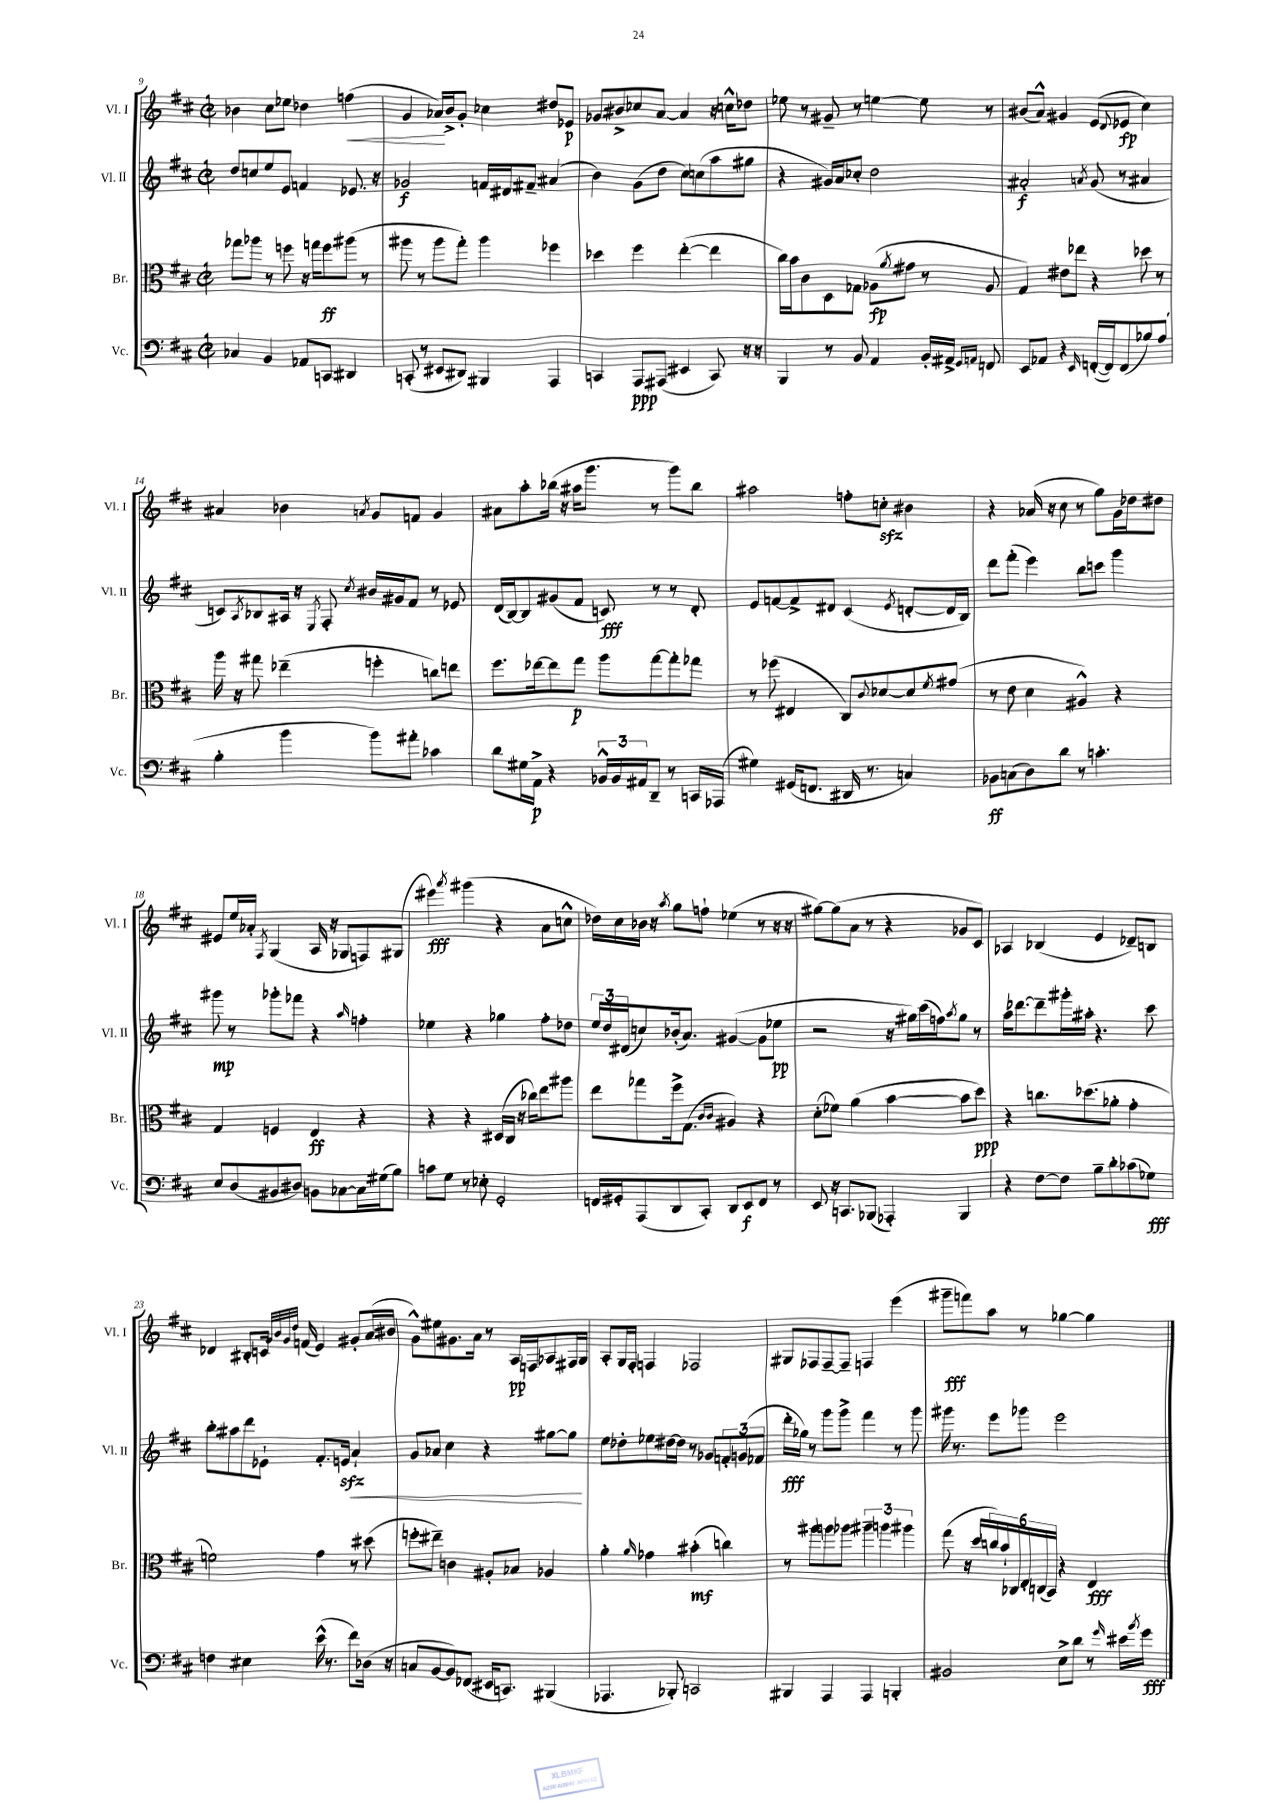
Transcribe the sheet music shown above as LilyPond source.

<<
\new StaffGroup <<
\new Staff = "s0" \with { instrumentName = "Vl. I" shortInstrumentName = "Vl. I" } {
    \clef treble \key d \major \defaultTimeSignature \time 2/2
    bes'4 cis''8 ees''8 des''4 f''4\<( |
    g'4 aes'16\!) b'16-> g'8-. ces''4 dis''8 ees'8\p |
    ges'8 bis'8-> ces''8 a'8~ a'4 r16 c''16-^ des''8 |
    ees''8 r8 gis'8-- r8 e''4~ e''8 r8 |
    bis'8( a'8-^) gis'4 e'8( \appoggiatura { d'8 } ees'8\fp cis''4) |
    ais'4 bes'4 \acciaccatura { a'8 } g'8 f'8 g'4 |
    ais'8 a''8-. bes''16( r16 ais''16 g'''8. r8 g'''8) bes''8 |
    ais''2 f''8-. c''8-.\sfz bis'4 |
    r4 aes'16( r16 cis''8 r8 g''8) g'16 des''16 dis''8 |
    eis'8 e''16 aes'16-. \acciaccatura { fis8 } g4( a16 r16 ges8 f8) gis8( |
    eis'''4\fff) \acciaccatura { a'''8 } gis'''4( r4 a'8 c''8-^ |
    des''16) cis''16 bes'16 r16 \acciaccatura { a''8 } g''8 f''8-! ees''4( r8 r16 r16 |
    gis''8~) gis''8( a'8 r8 r4 ges'8 cis'8) |
    aes4 bes4( e'4 des'8--) b8 |
    des'4 bis8-. c'16 \grace { g'32 b'32 g'32 d''32 } f'16( e'4) gis'8-. a'16( bis'16 |
    g'8-^) eis''8 gis'8. a'16 r8 a16\pp f16 aes8 fis16 g16 |
    a8-. g16 fis16-. f4 fes2 |
    gis8 fes8 fes8~-- fes8-- f4 e'''4( |
    gis'''8--\fff f'''8) a''8 r8 ges''4~ ges''4 \bar "|." |
}
\new Staff = "s1" \with { instrumentName = "Vl. II" shortInstrumentName = "Vl. II" } {
    \clef treble \key d \major \defaultTimeSignature \time 2/2
    d''8 c''8 e''8 e'8 f'4 ees'8. r16 |
    ges'2\f f'16 dis'16 fis'8-- ais'4( |
    b'4) g'8( d''8 cis''8) c''8( a''8 gis''8 |
    r4 gis'16) a'16 ces''8-. d''2 |
    ais'2-.\f \acciaccatura { a'8 } g'8( r8 ais'4 |
    c'8) \acciaccatura { a8 } bes8 ais16 r16 \acciaccatura { e8 } fis8-. \acciaccatura { cis''8 } bis'16 gis'16 fis'8 r8 ees'8 |
    d'16( b16~) b8 gis'8( fis'8 c'8\fff) r8 r8 d'8-. |
    e'8 f'8~ f'8-> dis'8 cis'4( \acciaccatura { e'8 } d'8~-. d'16 b16) |
    d'''8 fis'''8-.( e'''4) b''8 c'''8 g'''4 |
    gis'''8\mp r8 ges'''8-. fes'''8 r4 \grace { a''16 } f''4-. |
    ees''4 r4 ges''4 fis''8-. des''8 |
    \tuplet 3/2 { e''16 d''16 dis'16( } c''8) bes'16-.( a'8.) gis'4~( gis'8 ees''8\pp |
    r2 r16 gis''16) cis'''16( f''16) \acciaccatura { a''8 } gis''8 r8 |
    a''16 des'''8.~ des'''8-- gis'''16-. ais''16-. r4. cis'''8 |
    b''8-. ais''8 d'''8 ees'8-! fis'8.-. e'16\sfz a'4-!\< |
    g'8 aes'8 cis''4 r4 gis''8~ gis''8\! |
    e''8 des''8-. ees''8 dis''16~ dis''16 r8 ges'8 \tuplet 3/2 { f'8-. g'8( fes'8 } |
    d'''16-.\fff ges''16) r8 g'''8 g'''8-> fis'''4 r8 g'''8 |
    gis'''16 r8. e'''8 ges'''8 e'''2 \bar "|." |
}
\new Staff = "s2" \with { instrumentName = "Br." shortInstrumentName = "Br." } {
    \clef alto \key d \major \defaultTimeSignature \time 2/2
    ges''8 aes''8 r8 f''8 r16 g''16 f''8\ff ais''8( r8 |
    ais''8 r8 ais''8 g''8-.) ais''4 fes''4 |
    des''4 fis''4 e''4~-.( e''4 |
    cis''16) b'16 cis'8 d8 ges8 aes8\fp( \acciaccatura { a'8 } gis'8 r8 aes8 |
    g4) eis'8 ees''8 r4 des''8 r8 |
    a''16 r16 gis''8 ees''4--( f''4-. c''8) e''8 |
    fis''8. ees''16~ ees''8 g''8\p a''8 g''8~ g''8-. ges''8 |
    r8 fes''8( eis4 cis8) \appoggiatura { cis'8 } des'8~ des'8 \acciaccatura { fis'8 } gis'8( |
    r8 e'8 d'4 ais4-^) r4 |
    g4 f4 e4\ff r4 |
    r4 r4 dis16( cis16 r16 ces''16) e''8 ais''8 |
    e''8 ges''8 fis''16-> g8.( \grace { cis'16 cis'16 } ais4) r4 |
    d'8-.( fes'8) a'4( b'4~ b'8 d''8\ppp) |
    r4 c''8. des''8.( aes'8-. g'4-. |
    f'2) g'4 r8 dis''8( |
    f''8-. eis''8--) c'4 ais8-. bes8 aes4 |
    a'4-. \grace { a'16 } ges'4 bis'4-.\mf( c''4) |
    r8 ais''8 a''8 aes''8 \tuplet 3/2 { ais''4-- a''4 ais''4 } |
    g''8( r16 d''16 \tuplet 6/4 { c''16) b'16-! ces16 e16-. c16( b,16) } r4 e4\fff \bar "|." |
}
\new Staff = "s3" \with { instrumentName = "Vc." shortInstrumentName = "Vc." } {
    \clef bass \key d \major \defaultTimeSignature \time 2/2
    ces4 b,4 aes,8 c,8 dis,4 |
    c,8-.( r8 eis,8 dis,8) bis,,4 a,,4 |
    c,4 a,,8\ppp ais,,8( eis,4 c,8) r16 r16 |
    b,,4 r8 b,8 a,4 b,16-. ais,16-> \grace { g,16 a,16 } f,8 |
    e,8 aes,8 r4 \grace { e,16 } f,16~-.( f,16) f,8( bes8) a8( |
    b4-. b'4 b'8) ais'8-. ces'4 |
    d'8 gis16 a,16->\p r4 \tuplet 3/2 { bes,16-^ bes,16 ais,16 } d,8-- r8 c,16 aes,,16( |
    gis4) gis,16( f,8. dis,16 r8. c4) |
    bes,8\ff c8( d8) d'8 r8 c'4.-. |
    e8 d8( bis,8 dis8) b,8 ces8~ ces16 gis16( b8) |
    c'8 g8 r8 ees8-. g,2-. |
    f,16 gis,16-. a,,8( d,8 cis,8-.) d,8 e,8\f f,8 r8 |
    e,8 r16 c,8. bes,,8( aes,,4-.) bes,,4 |
    r4 fis8~ fis8 b8-- d'8-. ces'8( ges8\fff) |
    f4 eis4 e'16-^( r8. fis'8) des16( r16 |
    c8 b,8~ b,8) fes,8( eis,16 c,8.) bis,,4( |
    aes,,4. bes,,8-.) c,2 |
    bis,,4 a,,4 a,,4 b,,4-. |
    bis,2 e8-> d'8 r8 \grace { g'16 } eis'16 \acciaccatura { b'8 } g'16\fff \bar "|." |
}
>>
>>
\layout { \context { \Score currentBarNumber = #9 } }
